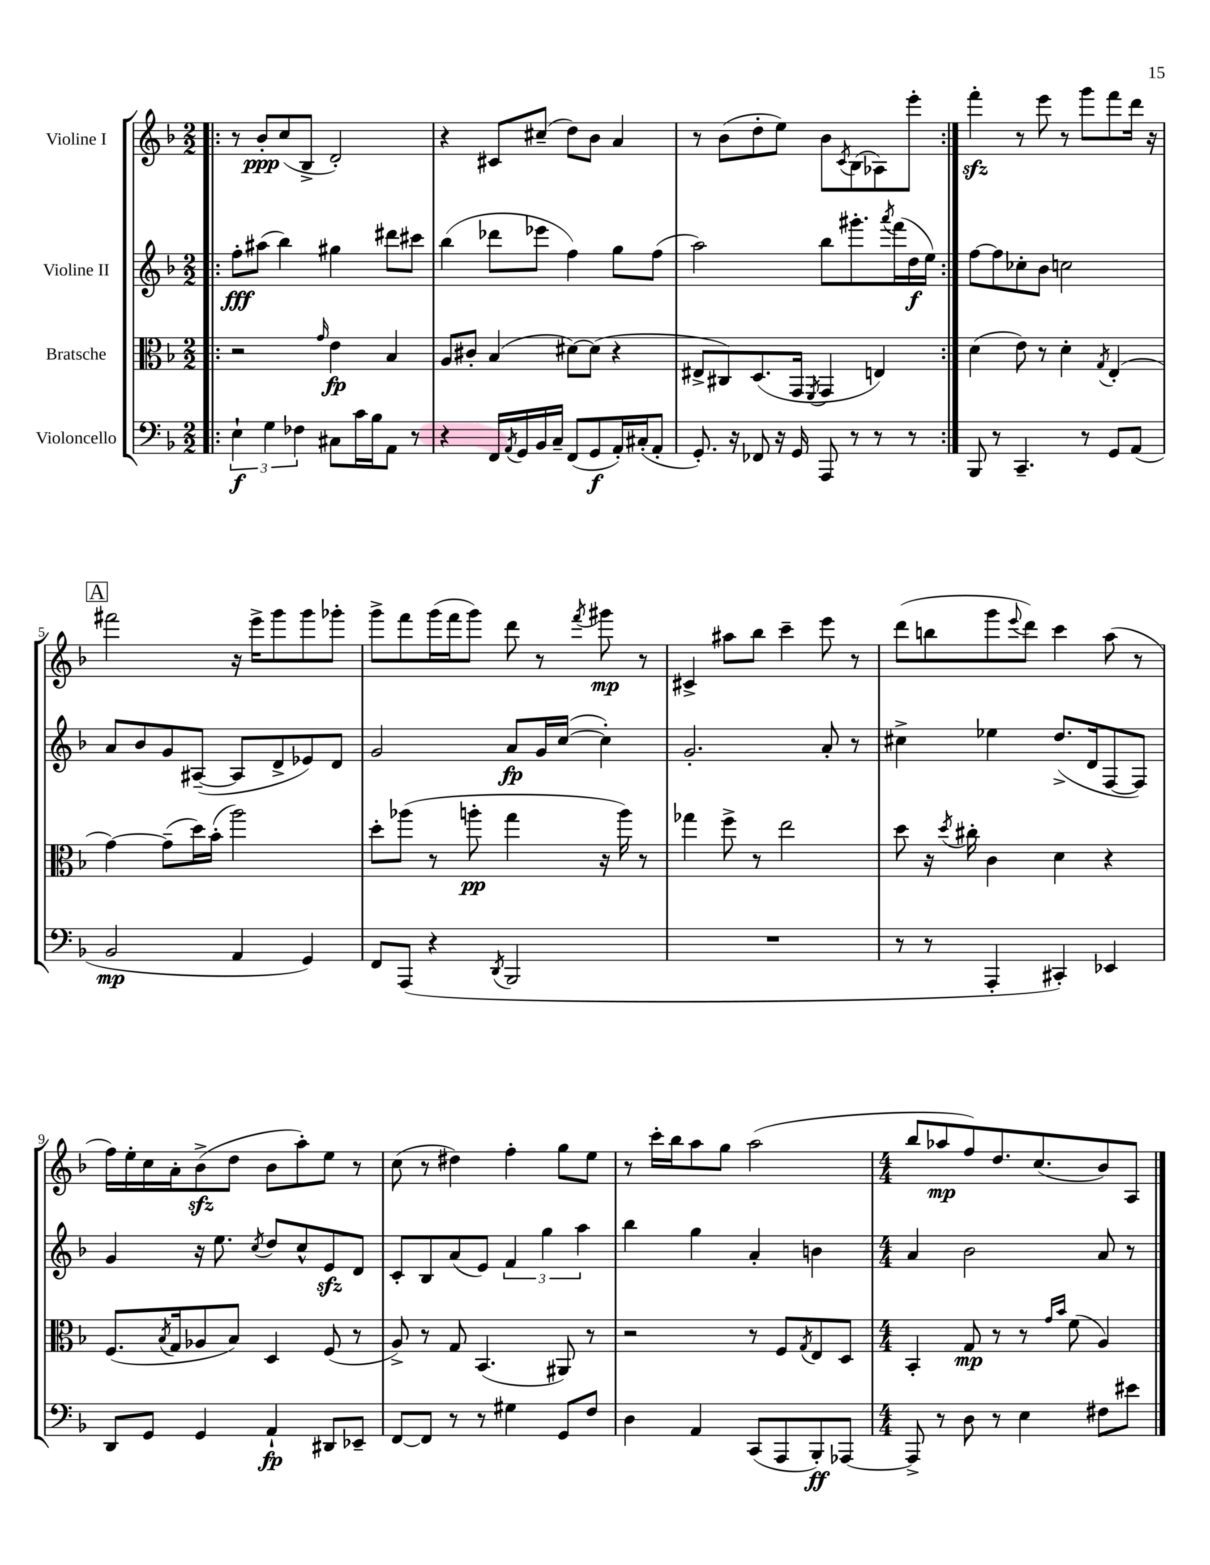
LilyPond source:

<<
\new StaffGroup <<
\new Staff = "s0" \with { instrumentName = "Violine I" } {
    \clef treble \key f \major \numericTimeSignature \time 2/2
    \repeat volta 2 { \bar ".|:" r8 bes'8-.\ppp c''8( bes8-> d'2-.) |
    r4 cis'8 cis''8--( d''8) bes'8 a'4 |
    r8 bes'8( d''8-. e''8) bes'8 \acciaccatura { c'8 } bes8( aes8) e'''8-. | }
    f'''4-.\sfz r8 e'''8 r8 g'''8 f'''8 d'''16 r16 |
    \mark \markup { \box "A" } fis'''2 r16 e'''16-> g'''8 g'''8 ges'''8-. |
    g'''8-> f'''8 g'''16( f'''16 g'''8) d'''8 r8 \acciaccatura { f'''8 } gis'''8\mp r8 |
    cis'4-> ais''8 bes''8 c'''4-- e'''8 r8 |
    d'''8( b''8 g'''8 \appoggiatura { e'''8 } d'''8) c'''4 a''8( r8 |
    f''16) e''16-. c''16 a'16-. bes'8->\sfz( d''8 bes'8 a''8-.) e''8 r8 |
    c''8( r8 dis''4) f''4-. g''8 e''8 |
    r8 c'''16-. bes''16 a''8 g''8 a''2( |
    \numericTimeSignature \time 4/4 bes''8 aes''8\mp f''8) d''8. c''8.( bes'8) a8 \bar "|." |
}
\new Staff = "s1" \with { instrumentName = "Violine II" } {
    \clef treble \key f \major \numericTimeSignature \time 2/2
    \repeat volta 2 { \bar ".|:" f''8-.\fff ais''8( bes''4) gis''4 dis'''8 cis'''8 |
    bes''4( des'''8 ees'''8 f''4) g''8 f''8( |
    a''2) bes''8 gis'''8.-. \acciaccatura { a'''8 } f'''16( d''16\f e''16) | }
    f''8~ f''8 ces''8-. bes'8 c''2 |
    \mark \markup { \box "A" } a'8 bes'8 g'8 ais8~--( ais8 d'8-> ees'8) d'8 |
    g'2 a'8\fp g'16 c''16~( c''4-.) |
    g'2.-. a'8-. r8 |
    cis''4-> ees''4 d''8.->( d'16 f8~ f8) |
    g'4 r16 e''8. \acciaccatura { c''8 } d''8 c''8-^ e'8\sfz d'8 |
    c'8-. bes8 a'8( e'8) \tuplet 3/2 { f'4 g''4 a''4 } |
    bes''4 g''4 a'4-. b'4 |
    \numericTimeSignature \time 4/4 a'4 bes'2 a'8 r8 \bar "|." |
}
\new Staff = "s2" \with { instrumentName = "Bratsche" } {
    \clef alto \key f \major \numericTimeSignature \time 2/2
    \repeat volta 2 { \bar ".|:" r2 \grace { g'16 } e'4\fp bes4 |
    a8 cis'8-. bes4( dis'8~) dis'8( r4 |
    eis8-> cis8) d8.( g,16 \acciaccatura { f,8 } g,4 e4) | }
    d'4( e'8) r8 d'4-. \acciaccatura { g8 } e4-.( |
    \mark \markup { \box "A" } g'4~) g'8--( d''16) bes'16-.( a''2) |
    d''8-. aes''8( r8 a''8-.\pp g''4 r16 a''16) r8 |
    ges''4 f''8-> r8 e''2 |
    d''8 r16 \acciaccatura { d''8 } cis''16-. c'4 d'4 r4 |
    f8.( \acciaccatura { bes8 } g16 aes8 bes8) d4 f8( r8 |
    a8->) r8 g8 bes,4.( ais,8) r8 |
    r2 r8 f8 \acciaccatura { g8 } e8 d8 |
    \numericTimeSignature \time 4/4 bes,4-. g8\mp r8 r8 \grace { g'16 bes'16 } f'8( a4) \bar "|." |
}
\new Staff = "s3" \with { instrumentName = "Violoncello" } {
    \clef bass \key f \major \numericTimeSignature \time 2/2
    \repeat volta 2 { \bar ".|:" \tuplet 3/2 { e4-!\f g4 fes4 } cis8 c'16 bes16 a,8 r8 |
    r4 f,16 \acciaccatura { a,8 } g,16 bes,16 c16-- f,8( g,8\f a,16-.) cis16-.( a,8-. |
    g,8.-.) r16 fes,8 r16 g,16 a,,8 r8 r8 r8 | }
    bes,,8 r8 c,4.-- r8 g,8 a,8( |
    \mark \markup { \box "A" } bes,2\mp a,4 g,4) |
    f,8 a,,8( r4 \acciaccatura { d,8 } bes,,2 |
    R1 |
    r8 r8 a,,4-. cis,4-.) ees,4 |
    d,8 g,8 g,4 a,4-!\fp dis,8 ees,8-- |
    f,8~ f,8 r8 r8 gis4 g,8 f8 |
    d4 a,4 c,8( a,,8 bes,,8-.\ff) aes,,8~ |
    \numericTimeSignature \time 4/4 aes,,8-> r8 d8 r8 e4 fis8 eis'8 \bar "|." |
}
>>
>>
